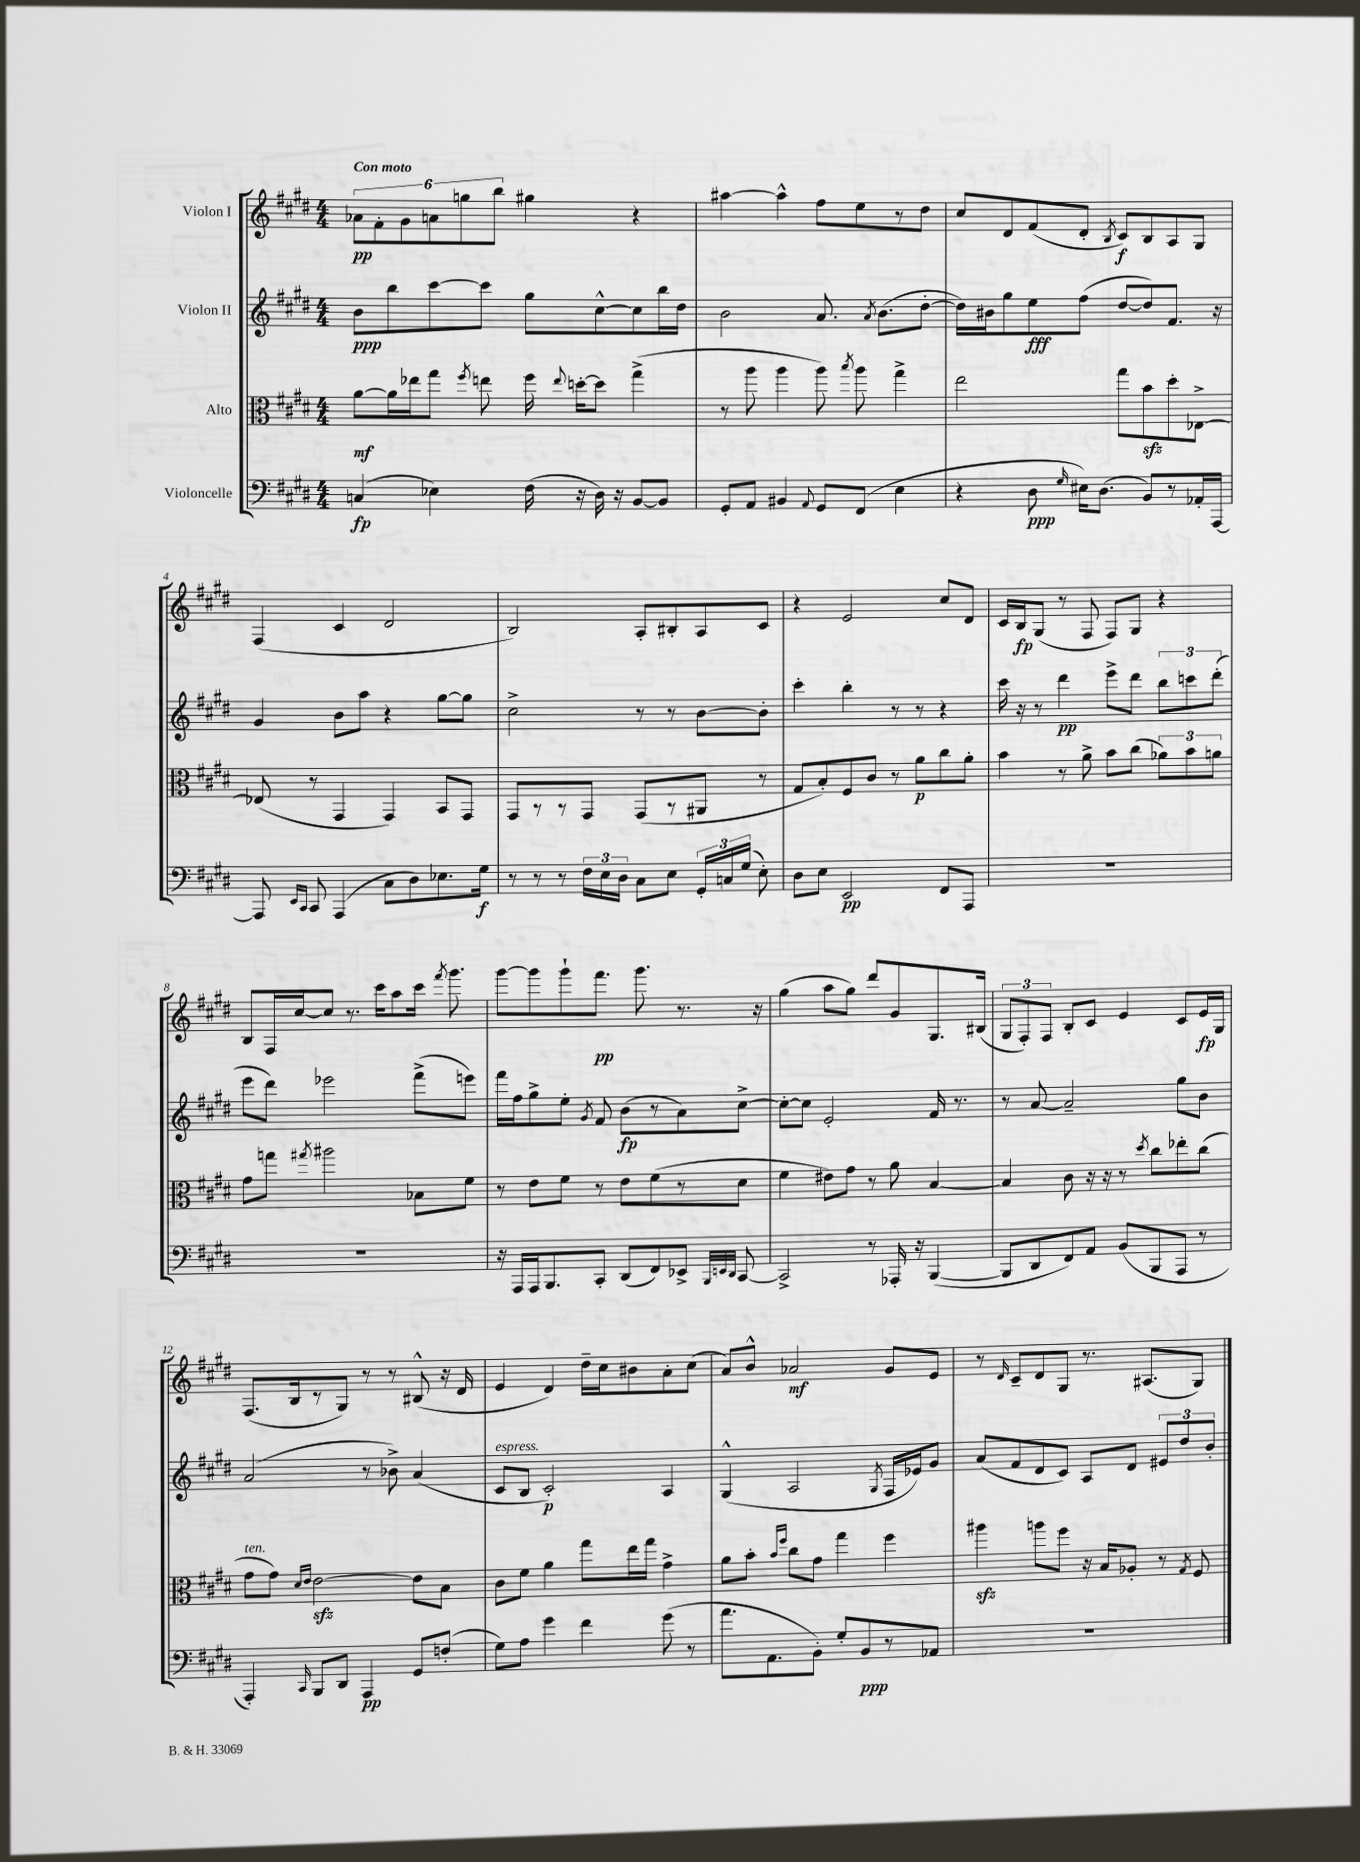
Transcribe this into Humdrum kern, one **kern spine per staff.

**kern	**kern	**kern	**kern
*staff4	*staff3	*staff2	*staff1
*clefF4	*clefC3	*clefG2	*clefG2
*k[f#c#g#d#]	*k[f#c#g#d#]	*k[f#c#g#d#]	*k[f#c#g#d#]
*M4/4	*M4/4	*M4/4	*M4/4
(4C	[8a	8b	12a-
.	.	.	12f#'
.	16a]	8bb	.
.	.	.	12g#
.	16ee-	.	.
4E-)	8gg#	[8ccc#	12a
.	.	.	12gg
.	8qff#	.	.
.	8ee	8ccc#]	.
.	.	.	12bb
(16F#	16ff#	8gg#	4gg#
.	8qqee	.	.
16r	[16dd'	.	.
16D#)	8dd]	[8cc#^^	.
16r	.	.	.
[8BB	(4gg#^	8cc#]	4r
8BB]	.	16bb	.
.	.	16dd#	.
=	=	=	=
8GG#'	8r	2b	[4aa#
8AA	8aa	.	.
4BB#	4aa	.	4aa#^^]
8qqAA	.	.	.
8GG#	8aa)	8.a	8ff#
.	8qbb	.	.
(8FF#	8aa	.	8ee
.	.	8qa	.
.	.	(8.b	.
4E	4gg#^	.	8r
.	.	[8dd#'	8dd#
=	=	=	=
4r	2ee	16dd#])	8cc#
.	.	16b#	.
.	.	8gg#	8d#
8D#	.	8ee	(8f#
16qqG#	.	.	.
16E#)	.	(8ff#	8d#'
(8.D#	.	.	.
.	.	.	8qB
.	8gg#	[8dd#	8c#)
8BB)	8b	8dd#])	8B
8r	8dd#'	8.f#	8A
16AA-'	[8E-^	.	8G#
[16AAA	.	16r	.
=	=	=	=
8AAA]	(8E-]	4g#	(4F#
16qqEE	.	.	.
16qqCC#	.	.	.
8CC#	8r	.	.
(4AAA	4GG#	8b	4c#
.	.	8aa	.
8C#	4GG#)	4r	2d#
8D#)	.	.	.
8.E-	8BB	[8gg#	.
.	8GG#	8gg#]	.
16G#	.	.	.
=	=	=	=
8r	8GG#	2cc#^	2B)
8r	8r	.	.
8r	8r	.	.
24F#	8GG#	.	.
24E	.	.	.
24D#	.	.	.
8C#	(8GG#	8r	8A'
8E	8r	8r	8B#'
24GG#'	8AA#	[8b	8A
24C	.	.	.
(24G#	.	.	.
8E')	8r	8b']	8c#
=	=	=	=
8D#	8G#	4ccc#'	4r
8E	8B')	.	.
2EE	8F#	4bb'	2e
.	8c#	.	.
.	8r	8r	.
.	8a	8r	.
8FF#	8cc#	4r	8cc#
8AAA	8a'	.	8d#
=	=	=	=
1r	4b	16ccc#	16c#
.	.	16r	16B
.	.	8r	(8G#
.	8r	4ddd#	8r
.	8a^	.	8F#
.	8b	8eee^	8F#)
.	(8cc#	8ddd#	8G#
.	12a-)	12bb	4r
.	12b	12ccc	.
.	12a	(12ddd#'	.
=	=	=	=
1r	8g#	8eee	8B
.	8gg	8ddd#)	16F#
.	.	.	[16cc#
.	8qgg#	.	.
.	2aa#	2eee-	8cc#]
.	.	.	8.r
.	.	.	16ccc#
.	.	.	8aa
.	8B-	(8fff#^	16ccc#
.	.	.	8qfff#
.	.	.	8.ggg#
.	8f#	8eee)	.
=	=	=	=
16r	8r	16fff#	[8ggg#
16AAA	.	16ff#	.
16AAA	8e	8gg#^	8ggg#]
8.BBB	.	.	.
.	8f#	8ee'	8ggg#`
.	.	8qg#	.
8CC#'	8r	8f#	8.fff#
(8DD#	8e	(8b	.
.	.	.	8.ggg#
8FF#)	(8f#	8r	.
8EE-^	8r	8a)	8.r
32qqBBB	.	.	.
32qqEE	.	.	.
32qqDD#	.	.	.
[8CC#	8d#	[8cc#^	.
.	.	.	16r
=	=	=	=
2CC#^]	4f#	8cc#'_	(4gg#
.	.	8cc#]	.
.	8e#)	2e'	8aa
.	8g#	.	8gg#)
8r	8r	.	8ddd#
16AAA-'	8a	.	8g#
16r	.	.	.
([4BBB	[4B	16f#	8.G#
.	.	8.r	.
.	.	.	(16B#
=	=	=	=
8BBB]	4B]	8r	12G#
.	.	.	12F#')
8DD#	.	[8a	.
.	.	.	12F#
8FF#)	8c#	2a~]	8B'
8AA	16r	.	8c#
.	16r	.	.
(8BB	8r	.	4e
.	8qdd#	.	.
8BBB	8cc#	.	.
8AAA	8ee-'	8gg#	8c#
8r	(8cc#	8b	16e
.	.	.	16G#
=	=	=	=
4AAA')	8g#	(2a	(8.F#
.	8g#)	.	.
.	.	.	16B
.	16qqd#	.	.
16qqCC#	16qqe	.	.
8BBB	[2e	.	8r
8DD#	.	.	8G#)
4AAA	.	8r	8r
.	.	8b-^)	8r
8GG#	8e]	(4a	(8B#^^
(8F'	8B	.	16r
.	.	.	16d#
=	=	=	=
8G#)	8c#	8c#	4e
8A	8f#	8B	.
4g#	4a	2c#')	4d#)
4f#	8gg#	.	16dd#~
.	.	.	16cc#
.	16ee	.	8b#
.	16gg#	.	.
(8g#	4g#^	4A	8a'
8r	.	.	(8cc#
=	=	=	=
8.a	8a	(4G#^^	8a)
.	8b'	.	8b^^
8.AA	.	.	.
.	16qqb	.	.
.	16qqff#	.	.
.	8cc#	2A	2a-
8BB')	8g#	.	.
8G#'	4gg#	.	.
8BB	.	.	.
.	.	8qG#	.
8r	4ff#	16F#	8g#
.	.	16e-)	.
8AA-	.	8g#	8e
=	=	=	=
1r	4aa#	(8a	8r
.	.	.	16qqd#
.	.	8f#	8c#~
.	8aa	8d#	8d#
.	8ff#	8c#)	8G#
.	16r	8A	8.r
.	16B	.	.
.	8A-'	8d#	.
.	.	.	(8.A#
.	8r	12e#	.
.	.	12dd#	.
.	8qG#	.	.
.	8F#	.	8G#)
.	.	12b'	.
==	==	==	==
*-	*-	*-	*-
